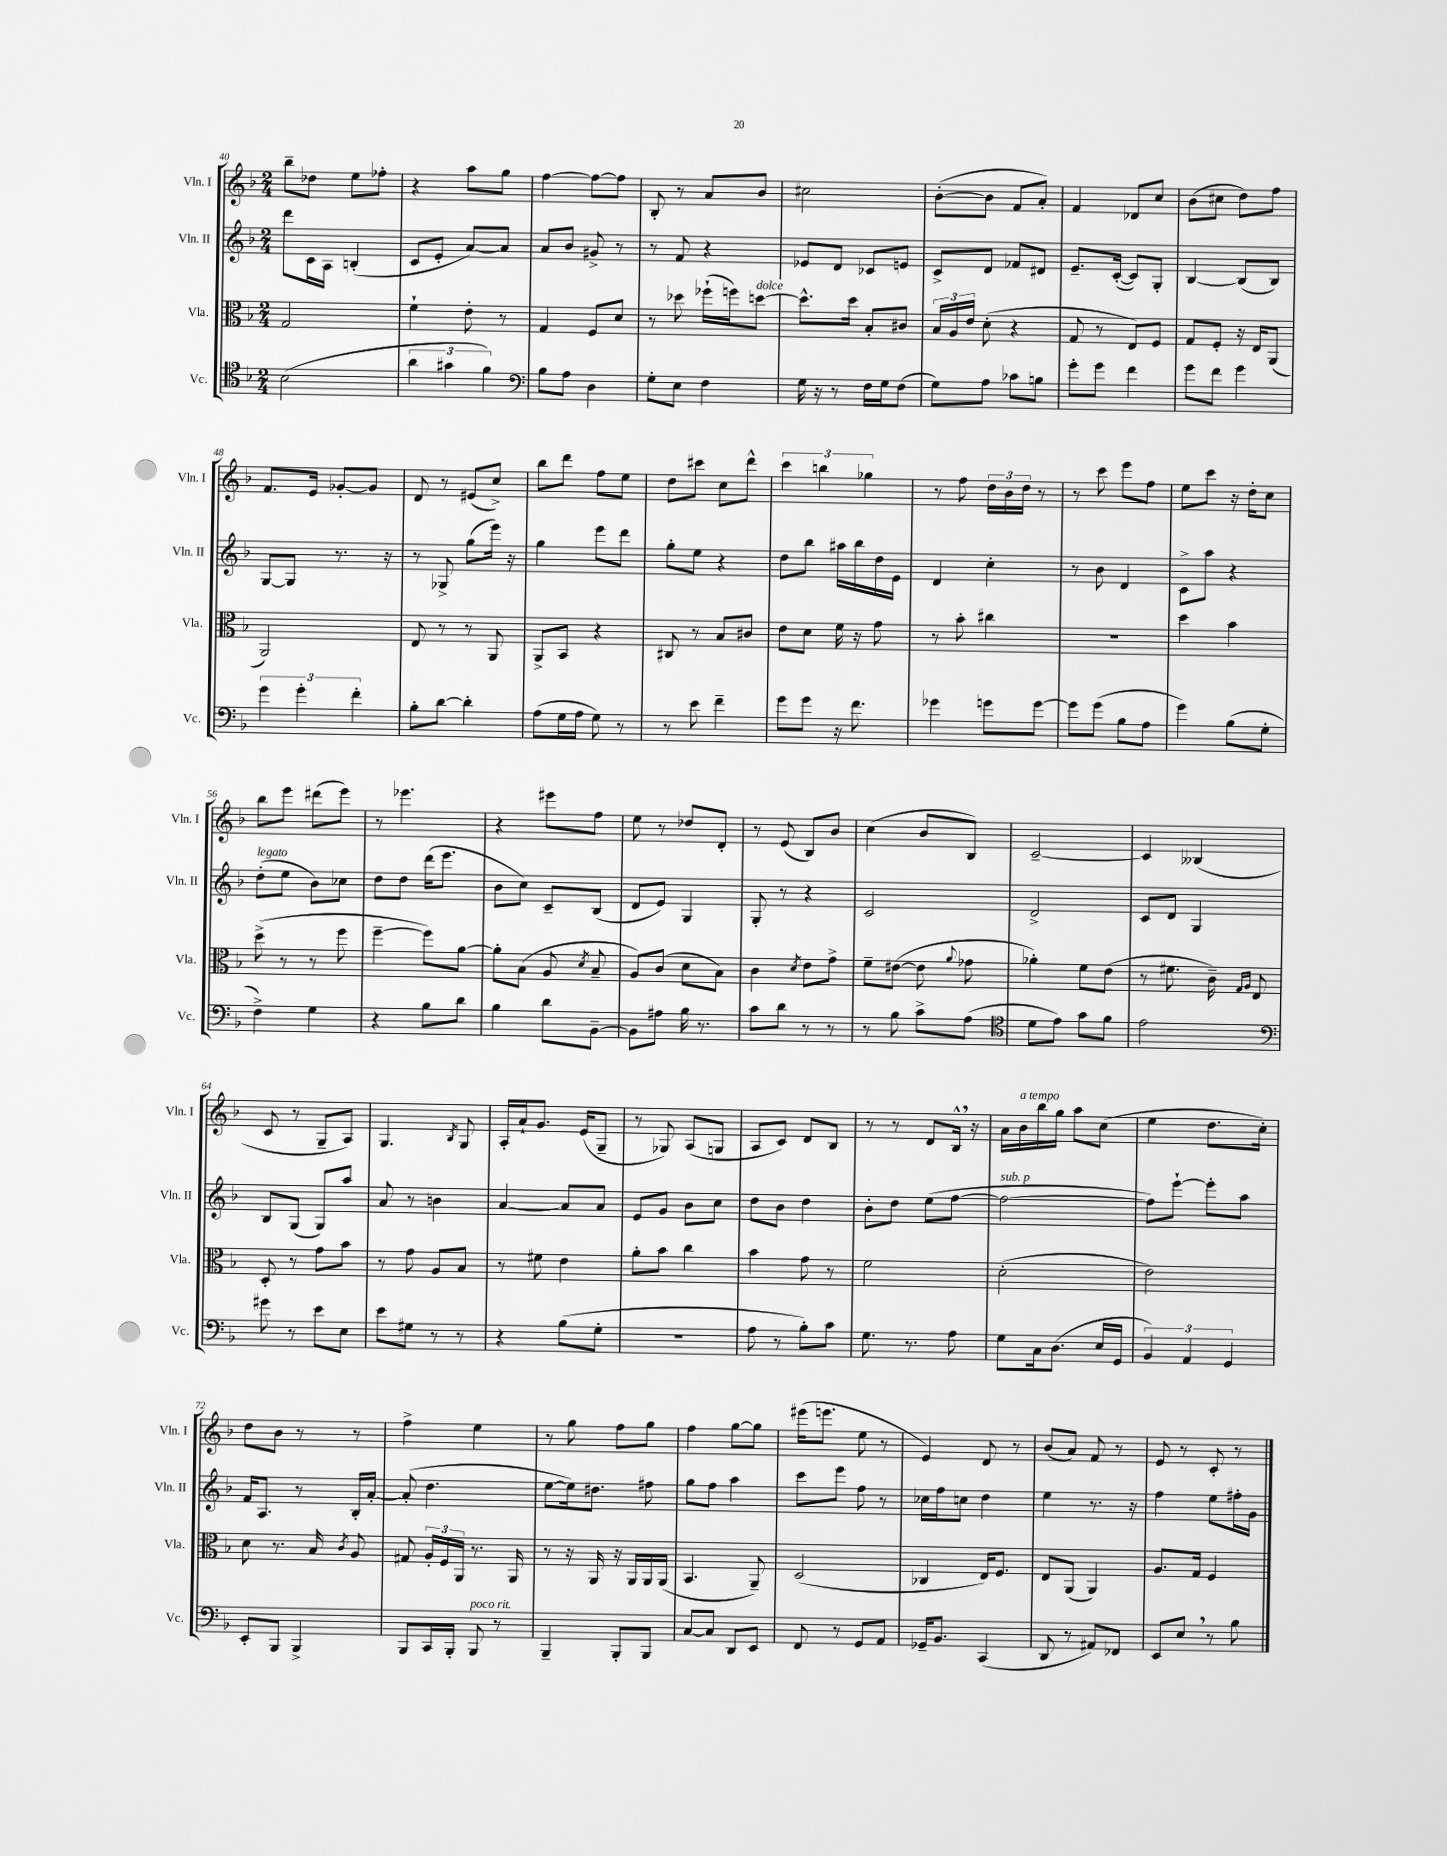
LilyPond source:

<<
\new StaffGroup <<
\new Staff = "s0" \with { instrumentName = "Vln. I" shortInstrumentName = "Vln. I" } {
    \clef treble \key f \major \numericTimeSignature \time 2/4
    \autoBeamOff bes''8[-- des''8] e''8[ fes''8]-. |
    r4 a''8[ g''8] |
    f''4~ f''8[~ f''8] |
    bes8-. r8 a'8[ bes'8] |
    cis''2 |
    bes'8[~-.( bes'8] f'8[ a'8]-.) |
    f'4 des'8[ c''8] |
    bes'8[( cis''8] d''8[) f''8] |
    f'8.[ e'16] ges'8[~-. ges'8] |
    d'8 r8 eis'8[( c''8]->) |
    bes''8[ d'''8] f''8[ e''8] |
    d''8[ cis'''8] c''8[ d'''8]-^ |
    \tuplet 3/2 { c'''4 b''4 ges''4 } |
    r8 f''8 \tuplet 3/2 { d''16[ bes'16 d''16] } r8 |
    r8 c'''8 e'''8[ f''8] |
    e''8[ c'''8] r16 d''16[-. c''8] |
    bes''8[ e'''8] dis'''8[( e'''8]) |
    r8 ees'''4. |
    r4 eis'''8[ f''8] |
    e''8 r8 des''8[ d'8]-. |
    r8 e'8( bes8[) bes'8] |
    c''4( bes'8[ bes8]) |
    c'2~-- |
    c'4 beses4( |
    c'8 r8 g8[-- a8]) |
    g4. \acciaccatura { bes8 } g8 |
    a16[-. a'16-! g'8.] e'16[( g8]-- |
    r8 ges8) a8[( g8] |
    a8[ c'8]) d'8[ bes8] |
    r8 r8 d'8[ bes16]-^ \breathe r16 |
    a'16[ bes'16^\markup { \italic "a tempo" } bes''16 g''16] a''8[ c''8]( |
    e''4 d''8.[ c''16]-.) |
    d''8[ bes'8] r8 r8 |
    f''4-> e''4 |
    r8 g''8 f''8[ g''8] |
    f''4 g''8[~ g''8] |
    eis'''16[( e'''8.] e''8 r8 |
    e'4) d'8 r8 |
    bes'8[( a'8]) f'8 r8 |
    e'8 r8 c'8-. r8 \bar "|." |
}
\new Staff = "s1" \with { instrumentName = "Vln. II" shortInstrumentName = "Vln. II" } {
    \clef treble \key f \major \numericTimeSignature \time 2/4
    \autoBeamOff d'''8[ c'16 a16] b4-.( |
    c'8[ e'8]-. a'8[~) a'8] |
    a'8[ bes'8] gis'8-> r8 |
    r8 f'8 r4 |
    ees'8[ d'8] ces'8[ e'8] |
    c'8[-> d'8] fes'8[ dis'8] |
    e'8.[-- c'16]~-.( c'8[) g8]-. |
    bes4~ bes8[( bes8]) |
    g8[~ g8] r8. r16 |
    r8 ges8-> g''8[( e'''16]) r16 |
    g''4 e'''8[ d'''8] |
    g''8[-. e''8] r4 |
    d''8[ bes''8] ais''16[ bes''16 d''16 e'16] |
    d'4 c''4-. |
    r8 bes'8 d'4 |
    c'8[-> a''8] r4 |
    d''8[-.^\markup { \italic "legato" }( e''8] bes'8[) ces''8] |
    d''8[ d''8] d'''16[( e'''8.] |
    bes'8[ c''8]) c'8[-- bes8]( |
    d'8[ e'8]) g4 |
    g8-. r8 r4 |
    c'2 |
    d'2-> |
    c'8[ d'8] g4 |
    bes8[ g8]( g8[) a''8] |
    a'8 r8 b'4 |
    a'4~ a'8[ a'8] |
    e'8[ g'8] bes'8[ c''8] |
    d''8[ bes'8] d''4 |
    bes'8[-. d''8] e''8[( f''8]~ |
    f''2~^\markup { \italic "sub. p" } |
    f''8[) e'''8]~-! e'''8[-. a''8] |
    f'16[ a8.] r8 bes16[-. a'16]~-. |
    a'8-.( d''4. |
    e''8[~ e''16) dis''8.] fis''8 |
    g''8[ f''8] a''4 |
    c'''8[ e'''8] f''8 r8 |
    ces''16[ f''16 c''8] d''4 |
    e''4 r8. r16 |
    f''4 e''8[ fis''16-. g'16] \bar "|." |
}
\new Staff = "s2" \with { instrumentName = "Vla." shortInstrumentName = "Vla." } {
    \clef alto \key f \major \numericTimeSignature \time 2/4
    \autoBeamOff g2 |
    f'4-! e'8-. r8 |
    g4 f8[ d'8] |
    r8 des''8 fes''16[-!( f''16) d''8]~^\markup { \italic "dolce" } |
    d''8.[-^ d''16] bes8[-. cis'8] |
    \tuplet 3/2 { bes16[ a16 e'16] } d'8-.( r4 |
    g8 r8 e8[) f8] |
    g8[ f8]-. r16 e16[ a,8]( |
    a,2) |
    e8 r8 r8 a,8 |
    a,8[-> bes,8] r4 |
    cis8 r8 bes8[ cis'8] |
    e'8[ d'8] f'16 r16 g'8 |
    r8 bes'8-. cis''4 |
    R2 |
    d''4 bes'4 |
    d''8->( r8 r8 f''8 |
    f''4~-- f''8[) a'8]~ |
    a'8[-. bes8]( a8 \acciaccatura { d'8 } bes8-- |
    a8[) c'8]( d'8[ bes8]) |
    c'4 \acciaccatura { d'8 } e'8[ g'8]-> |
    f'8[-- eis'8]~( eis'8 \appoggiatura { a'8 } ges'8 |
    aes'4-.) f'8[ e'8]( |
    r8 fis'8. c'16--) \grace { g16[ a16] } e8 |
    d8-. r8 g'8[ bes'8] |
    r8 g'8 a8[ bes8] |
    r8 fis'8 e'4 |
    a'8[-. bes'8] c''4 |
    bes'4 g'8 r8 |
    f'2 |
    d'2-.( |
    e'2) |
    d'8 r8. bes16 \acciaccatura { c'8 } a8 |
    gis8 \tuplet 3/2 { a16[-. f16 a,16] } r8. a,16 |
    r8 r16 a,16 r16 a,16[ a,16 a,16]( |
    bes,4. a,8--) |
    d2( |
    ces4 e16[) f8.] |
    e8[ a,8]( a,4) |
    a8.[ g16] f4 \bar "|." |
}
\new Staff = "s3" \with { instrumentName = "Vc." shortInstrumentName = "Vc." } {
    \clef tenor \key f \major \numericTimeSignature \time 2/4
    \autoBeamOff bes2( |
    \tuplet 3/2 { a'4 gis'4 f'4) } |
    \clef bass bes8[ a8] d4 |
    g8[-. e8] f4 |
    g16 r16 r8 f16[ g16 f8]( |
    g8[) a8] ces'8[ b8] |
    g'8[-. g'8] f'4 |
    g'8[ f'8] g'4 |
    \tuplet 3/2 { g'4 g'4-. f'4-. } |
    bes8[-. d'8]~ d'4-. |
    a8[( g16 a16] g8) r8 |
    r8 e'8 f'4-- |
    g'8[ g'8] r16 f'8. |
    ges'4 g'8[ g'8]~ |
    g'8[ g'8]( bes8[ a8] |
    g'4) bes8[( g8]-. |
    f4->) g4 |
    r4 bes8[ d'8] |
    bes4 d'8[ bes,8]~-- |
    bes,8[ ais8] bes16 r8. |
    c'8[ d'8] r8 r8 |
    r8 bes8 c'8[-> a8]( |
    \clef tenor d'8[ e'8]) g'8[ f'8] |
    e'2 |
    \clef bass gis'8 r8 e'8[ e8] |
    e'8[ gis8] r8 r8 |
    r4 bes8[( g8]-. |
    R2 |
    a8 r8 bes8[-.) c'8] |
    g8. r8. a8 |
    g8[ c16 d8.]( e16[ g,16] |
    \tuplet 3/2 { bes,4) a,4 g,4 } |
    e,8[-. bes,,8] bes,,4-> |
    bes,,8[ c,16 bes,,16]-. bes,,8^\markup { \italic "poco rit." } r8 |
    bes,,4-- bes,,8[-. bes,,8] |
    c8[~ c8] d,8[ e,8] |
    f,8 r8 g,8[ a,8] |
    ges,16[-- bes,8.] c,4( |
    d,8 r8 ais,8[) fes,8] |
    e,8[ e8] \breathe r8 bes8 \bar "|." |
}
>>
>>
\layout { \context { \Score currentBarNumber = #40 } }
